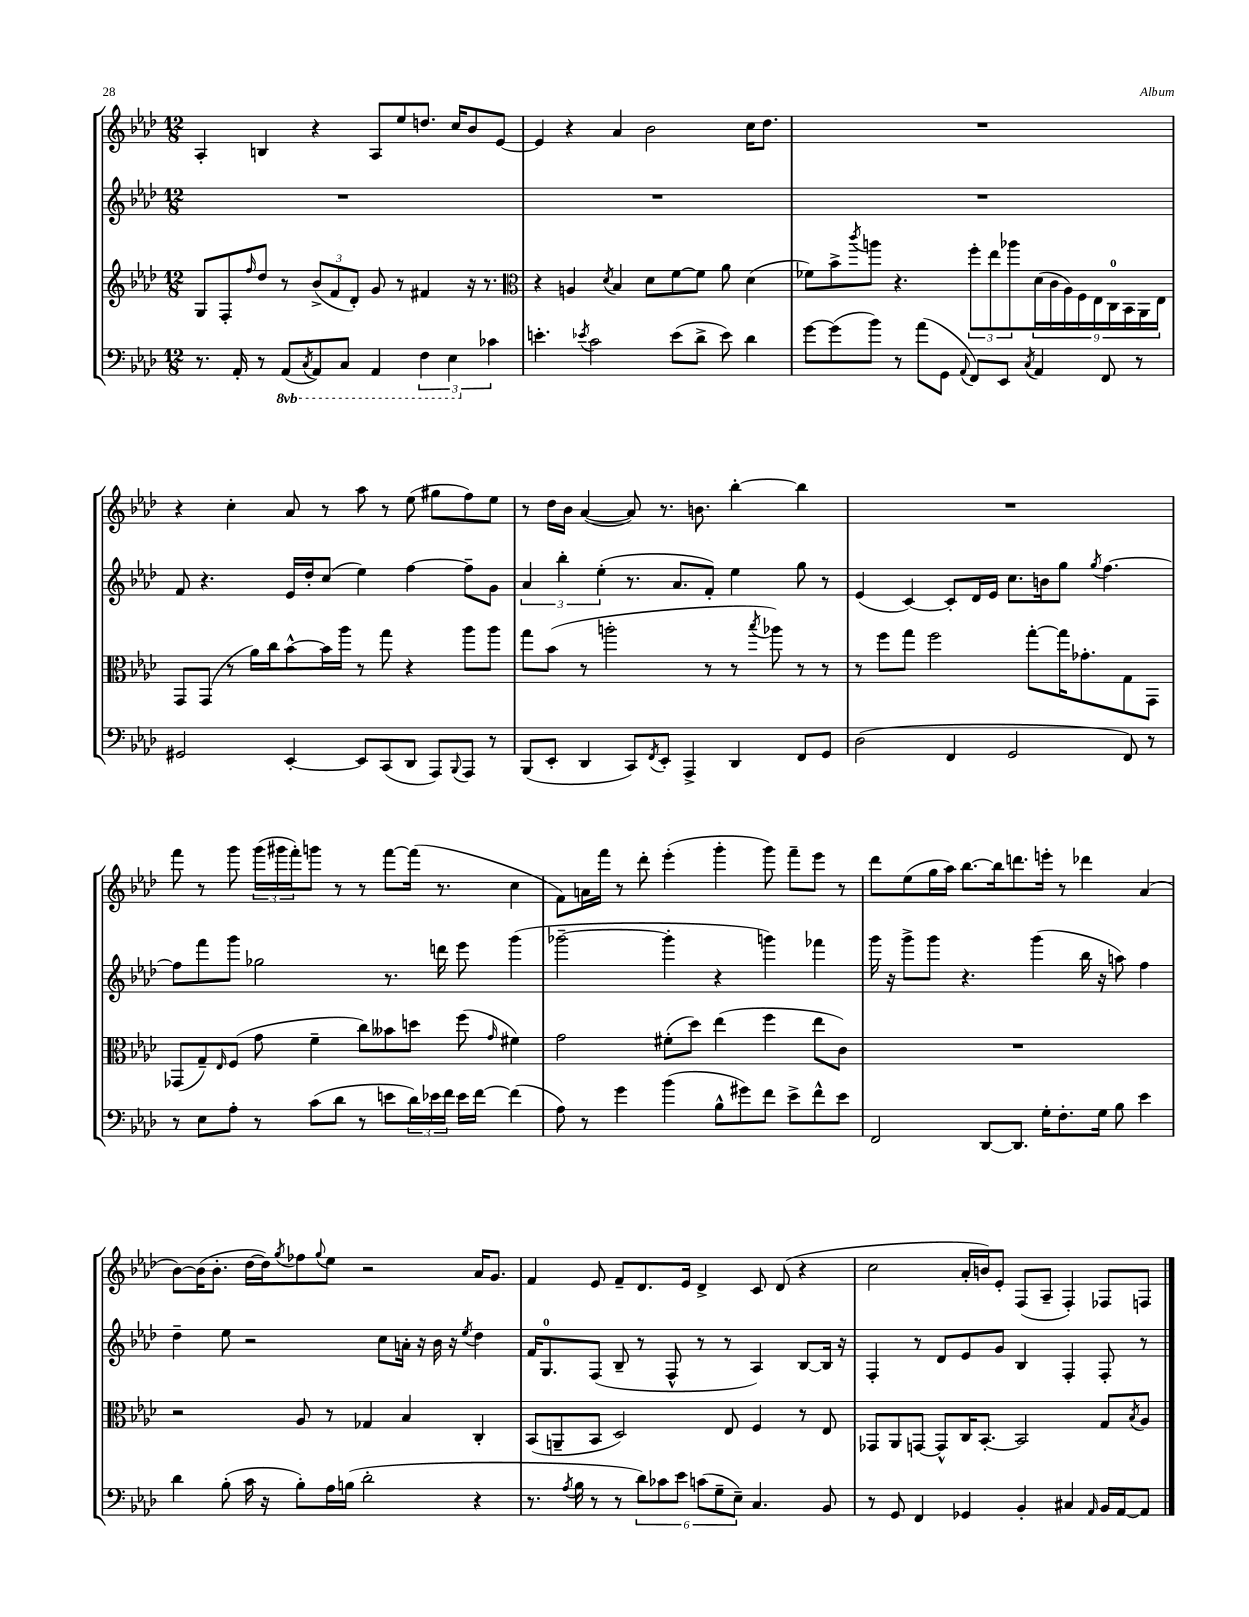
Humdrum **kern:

**kern	**kern	**kern	**kern
*staff4	*staff3	*staff2	*staff1
*clefF4	*clefG2	*clefG2	*clefG2
*k[b-e-a-d-]	*k[b-e-a-d-]	*k[b-e-a-d-]	*k[b-e-a-d-]
*M12/8	*M12/8	*M12/8	*M12/8
8.r	8G	1.r	4A-'
.	8F'	.	.
16AA-'	.	.	.
.	16qqff	.	.
8r	8dd-	.	4B
(8AAA-	8r	.	.
8qCC	.	.	.
8AAA-)	(12b-^	.	4r
.	12f	.	.
8CC	.	.	.
.	12d-')	.	.
4AAA-	8g	.	8A-
.	8r	.	8ee-
6FF	4f#	.	8.dd
6EE-	.	.	.
.	.	.	16cc
.	16r	.	8b-
.	8.r	.	.
6c-	.	.	.
.	.	.	[8e-
=	=	=	=
*	*clefC3	*	*
4.e'	4r	1.r	4e-]
.	4A	.	4r
8qe-	.	.	.
2c	.	.	.
.	8qd-	.	.
.	4B-	.	4a-
.	8d-	.	2b-
(8e-	[8f	.	.
8d-^	8f]	.	.
8e-)	8a-	.	.
4d-	(4d-	.	16cc
.	.	.	8.dd-
=	=	=	=
[8g	8f-)	1.r	1.r
(8g]	8b-^	.	.
.	8qccc	.	.
8b-)	8aa	.	.
8r	4.r	.	.
(8a-	.	.	.
8GG	.	.	.
8qqAA-	.	.	.
8FF)	12ff'	.	.
.	12ee-	.	.
8EE-	.	.	.
.	12aa-	.	.
8qC	.	.	.
4AA-	(18d-	.	.
.	18c	.	.
.	18A-)	.	.
.	18F	.	.
.	18E-	.	.
8FF	.	.	.
.	18C	.	.
.	18BB-	.	.
8r	.	.	.
.	18AA-	.	.
.	18E-	.	.
=	=	=	=
2GG#	8GG	8f	4r
.	(8GG	4.r	.
.	8r	.	4cc'
.	16a-)	.	.
.	16cc	.	.
[4EE-'	[8b-^^	16e-	8a-
.	.	16dd-'	.
.	16b-]	(8cc	8r
.	16aa-	.	.
8EE-]	8r	4ee-)	8aa-
(8CC	8gg	.	8r
8DD-	4r	[4ff	(8ee-
8AAA-)	.	.	8gg#
8qqBBB-	.	.	.
8AAA-	8aa-	8ff~]	8ff)
8r	8aa-	8g	8ee-
=	=	=	=
(8BBB-	8gg	6a-	8r
8EE-'	(8b-	.	16dd-
.	.	6bb-'	.
.	.	.	16b-
4DD-	8r	.	([4a-
.	.	(6ee-'	.
.	2aa'	.	.
8CC)	.	8.r	8a-])
8qFF	.	.	.
8EE-'	.	.	8.r
.	.	8.a-	.
4AAA-^	.	.	.
.	.	.	8.b
.	8r	8f')	.
4DD-	8r	4ee-	[4bb-'
.	8qbb-	.	.
.	8aa-)	.	.
8FF	8r	8gg	4bb-]
8GG	8r	8r	.
=	=	=	=
(2D-	8r	(4e-	1.r
.	8ff	.	.
.	8gg	[4c)	.
.	2ff	.	.
4FF	.	8c']	.
.	.	16d-	.
.	.	16e-	.
2GG	.	8.cc	.
.	[8gg'	.	.
.	.	16b	.
.	16gg]	8gg	.
.	8.g-'	.	.
.	.	8qgg	.
.	.	[4.ff	.
8FF)	8G	.	.
8r	8GG	.	.
=	=	=	=
8r	(8GG-	8ff]	8fff
8E-	8G~)	8fff	8r
.	16qqE-	.	.
8A-'	(8F	8ggg	8ggg
8r	8g	2gg-	(24ggg
.	.	.	24ggg#
.	.	.	24fff')
(8c	4f~	.	8ggg
8d-	.	.	8r
8r	8cc)	.	8r
8e	8b--	8.r	[8fff
24d-)	8dd	.	(16fff]
24e-	.	.	.
.	.	16ddd	8.r
24f	.	.	.
16e-	(8ff	8eee-	.
[16f	.	.	.
.	16qqg	.	.
(4f]	4f#)	(4ggg	4cc
=	=	=	=
8A-)	2g	[2ggg-~	8f)
8r	.	.	16a
.	.	.	16fff
4g	.	.	8r
.	.	.	8ddd-'
(4b-	(8f#'	4ggg-']	(4eee-'
.	8dd-)	.	.
8B-^^	(4ee-	4r	4ggg'
8g#)	.	.	.
8f	4ff	4ggg)	8ggg)
8e-^	.	.	8fff~
8f^^	8ee-	4fff-	8eee-
8e-	8c)	.	8r
=	=	=	=
2FF	1.r	16ggg	8ddd-
.	.	16r	.
.	.	8ggg^	(8ee-
.	.	8ggg	16gg
.	.	.	16aa-)
.	.	4.r	[8.bb-
[8DD-	.	.	.
.	.	.	16bb-]
8.DD-]	.	.	8.ddd
.	.	(4ggg	.
16G'	.	.	16eee'
8.F'	.	.	8r
.	.	16bb-	4ddd-
16G	.	16r	.
8B-	.	8aa)	.
4e-	.	4ff	(4a-
=	=	=	=
4d-	2r	4dd-~	[8b-)
.	.	.	(16b-]
.	.	.	8.b-'
(8B-'	.	8ee-	.
16c	.	2r	[16dd-
16r	.	.	16dd-])
.	.	.	8qgg
8B-')	8A-	.	8ff-
.	.	.	8qqgg
16A-	8r	.	8ee-
(16B	.	.	.
2d-'	4G-	.	2r
.	.	8cc	.
.	4B-	16a'	.
.	.	16r	.
.	.	16b-	.
.	.	16r	.
.	.	8qee-	.
4r	4C'	4dd-	16a-
.	.	.	8.g
=	=	=	=
8.r	(8BB-	16f	4f
.	.	8.G	.
.	8AA~	.	.
8qA-	.	.	.
16B-	.	.	.
8r	8BB-	(8F	8e-
8r	2D-)	8B-~	8f~
12d-)	.	8r	8.d-
12c-	.	.	.
.	.	8F^^	.
12e-	.	.	.
.	.	.	16e-
(12c	.	8r	4d-^
12G~	.	.	.
.	8E-	8r	.
12E-~)	.	.	.
4.C	4F	4A-)	8c
.	.	.	(8d-
.	8r	[8B-	4r
8BB-	8E-	16B-]	.
.	.	16r	.
=	=	=	=
8r	8GG-	4F'	2cc
8GG	8AA-	.	.
4FF	[8GG	8r	.
.	8GG^^]	8d-	.
4GG-	16C	8e-	16a-'
.	[8.BB-'	.	16b)
.	.	8g	8e-'
4BB-'	2BB-]	4B-	(8F
.	.	.	8A-~
4C#	.	4F'	4F')
16qqAA-	.	.	.
16BB-	8G	8F'	8F-
[16AA-	.	.	.
.	8qB-	.	.
8AA-]	8A-	8r	8F
==	==	==	==
*-	*-	*-	*-
